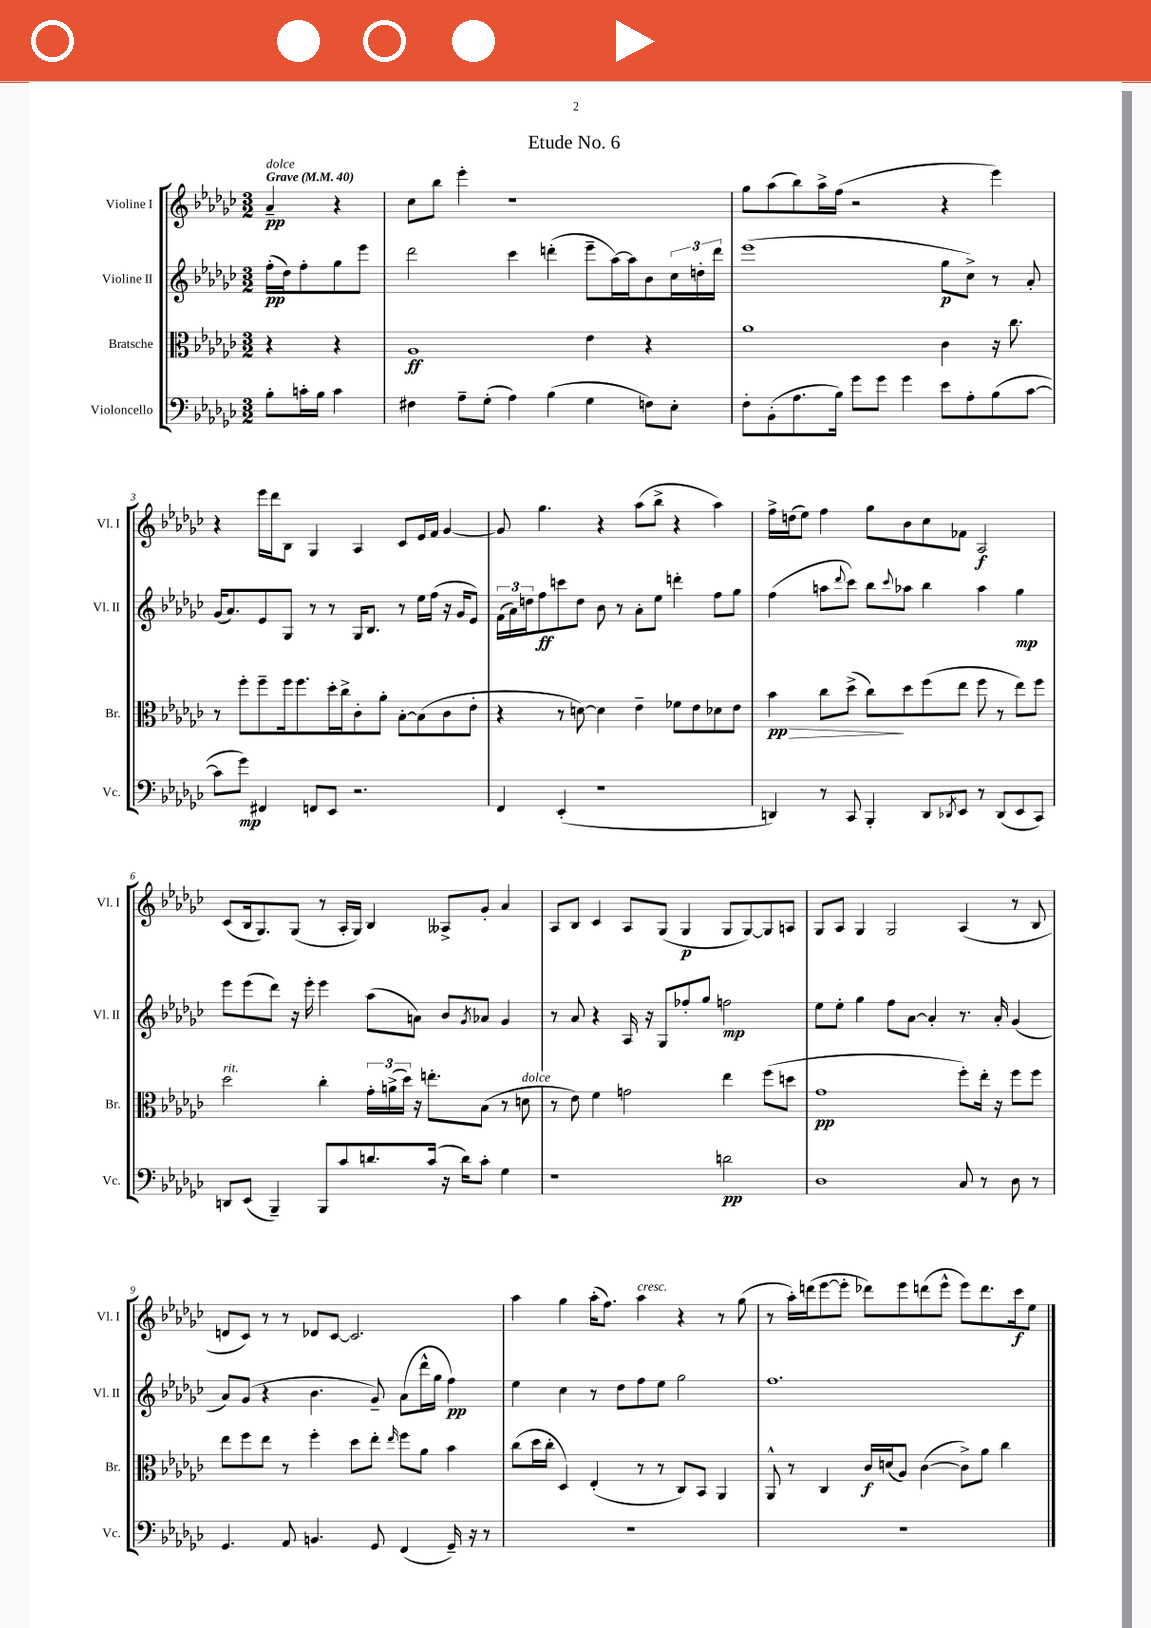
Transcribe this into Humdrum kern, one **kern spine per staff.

**kern	**kern	**kern	**kern
*staff4	*staff3	*staff2	*staff1
*clefF4	*clefC3	*clefG2	*clefG2
*k[b-e-a-d-g-c-]	*k[b-e-a-d-g-c-]	*k[b-e-a-d-g-c-]	*k[b-e-a-d-g-c-]
*M3/2	*M3/2	*M3/2	*M3/2
*MM40	*MM40	*MM40	*MM40
8B-'	4r	(16ff'	4a-~
.	.	16dd-)	.
16c'	.	8ff'	.
16B-	.	.	.
4c	4r	8gg-	4r
.	.	8eee-	.
=	=	=	=
4F#	1A-	2ddd-	8cc-
.	.	.	8bb-
8A-~	.	.	4eee-'
(8G-'	.	.	.
4A-)	.	4ccc-	1r
(4B-	.	(4ddd'	.
4G-	4e-	8eee-~	.
.	.	[16aa-)	.
.	.	16aa-]	.
8F)	4r	8b-	.
8E-'	.	24cc-	.
.	.	24dd'	.
.	.	24ddd	.
=	=	=	=
8F'	1a-	(1eee-	8gg-
(8BB-'	.	.	(8aa-
8.A-	.	.	8bb-)
.	.	.	16aa-^
16B-)	.	.	(16ff
8g-	.	.	2r
8g-	.	.	.
4g-	.	.	.
8e-	4c-	8gg-	4r
8A-'	.	8cc-^)	.
(8B-	16r	8r	4eee-)
.	8.cc-	.	.
[8c-	.	8a-'	.
=	=	=	=
8c-]	8r	(16g-	4r
.	.	8.a-)	.
8g-)	8ff'	.	.
4FF#	8ff~	8e-	16eee-
.	.	.	16ddd-
.	16ff	8G-	8B-
.	8.ff	.	.
8FF	.	8r	4G-
8EE-	16dd-'	8r	.
.	16cc-^	.	.
2.r	8c-'	16G-	4A-
.	.	8.B-	.
.	8a-'	.	.
.	[8B-'	8r	8c-
.	(8B-]	16ee-	16e-
.	.	(16ff	16f
.	8c-	16r	[4g-
.	.	16g-	.
.	8e-'	8e-)	.
=	=	=	=
4FF	4r	(24f	8g-]
.	.	24a-)	.
.	.	24dd	.
.	.	8ff	4.gg-
(4EE-'	8r	8ccc	.
.	[8d)	8dd	.
1r	4d]	8b-	4r
.	.	8r	.
.	4e-~	8a-'	(8aa-
.	.	8ee-	8bb-^
.	8f-	4ddd'	4r
.	8e-	.	.
.	8d-	8ff	4aa-)
.	8e-	8gg-	.
=	=	=	=
4DD)	4b-	(4ff	16ff^
.	.	.	(16dd
.	.	.	8ee-)
8r	8cc-	8aa	4ff
.	.	8qqddd-	.
8CC-	(8dd-^	8ccc-)	.
4BBB-'	8cc-)	8bb-	8gg-
.	.	8qqccc-	.
.	8dd-	8aa-	8b-
8DD	(8ff	4bb-	8cc-
8qDD-	.	.	.
8EE-	8ee-	.	8f-
8r	8ff	4aa-	2A-
(8DD-	8r	.	.
8EE-	8ee-)	4gg-	.
8CC-)	8ff	.	.
=	=	=	=
8DD	2dd-	8eee-	(8c-
(8EE-	.	(8eee-	16B-
.	.	.	8.G-)
4BBB-~)	.	8ddd-)	.
.	.	16r	(8G-
.	.	16eee-'	.
8BBB-	4cc-'	4eee-	8r
8c-	.	.	16A-'
.	.	.	16G-)
8.d	24g-'	(8aa-	4B-
.	(24a^	.	.
.	24dd-)	.	.
.	16r	8a)	.
(16c-	8.ee'	.	.
16r	.	8b-	8A--^
16d)	.	.	.
.	.	8qg-	.
8c-'	(8B-	8a-	8g-'
4G-	8r	4g-	4a-
.	8d	.	.
=	=	=	=
1r	8r	8r	8A-
.	8e-)	8a-	8B-
.	4f	4r	4c-
.	2g	16A-	8A-
.	.	16r	.
.	.	8G-	(8G-
.	.	8ff-'	4G-
.	.	8gg-	.
2d	4ee-	2ff	8G-
.	.	.	[8G-)
.	(8ff	.	8G-]
.	8dd	.	8A
=	=	=	=
1D-	1g-	8ee-	8G-
.	.	8ee-'	8A-
.	.	4gg-	4G-
.	.	8ff	2G-
.	.	[8a-	.
.	.	4a-']	.
8C-	8ff')	8.r	(4A-
8r	16ee-'	.	.
.	16r	16a-'	.
8D-	8ff	(4g-	8r
8r	8ff	.	8B-
=	=	=	=
4.GG-	8ee-	8a-)	8d
.	8ff	(8g-	8c-)
.	8ee-	4r	8r
8AA-	8r	.	8r
4.BB	4ff'	4.b-	8d-
.	.	.	[8c-
.	8dd-	.	2.c-]
8GG-	8ee-'	8g-~)	.
.	16qqee-	.	.
(4FF	8ff	(8a-	.
.	8a-	16ddd-^^	.
.	.	16gg-	.
16GG-~)	4b-	4ff)	.
16r	.	.	.
8r	.	.	.
=	=	=	=
1.r	(8cc-	4ee-	4aa-
.	16dd-	.	.
.	16cc-'	.	.
.	4D-)	4cc-	4gg-
.	(4E-'	8r	(16aa-'
.	.	.	8.ff)
.	.	8dd-	.
.	8r	8ff	4aa-
.	8r	8ee-	.
.	8C-)	2gg-	4r
.	8BB-	.	.
.	4AA-	.	8r
.	.	.	(8gg-
=	=	=	=
1.r	8AA-^^	1.ff	8r
.	8r	.	16aa-')
.	.	.	(16ddd
.	4C-	.	[8eee-
.	.	.	8eee-']
.	16c-	.	8ddd-)
.	(16d	.	.
.	8A-)	.	8eee-
.	([4c-	.	(8ddd
.	.	.	8eee-^^
.	8c-^])	.	8eee-)
.	8a-	.	8.ddd
.	4cc-	.	.
.	.	.	16ccc-
.	.	.	8ee-
==	==	==	==
*-	*-	*-	*-
